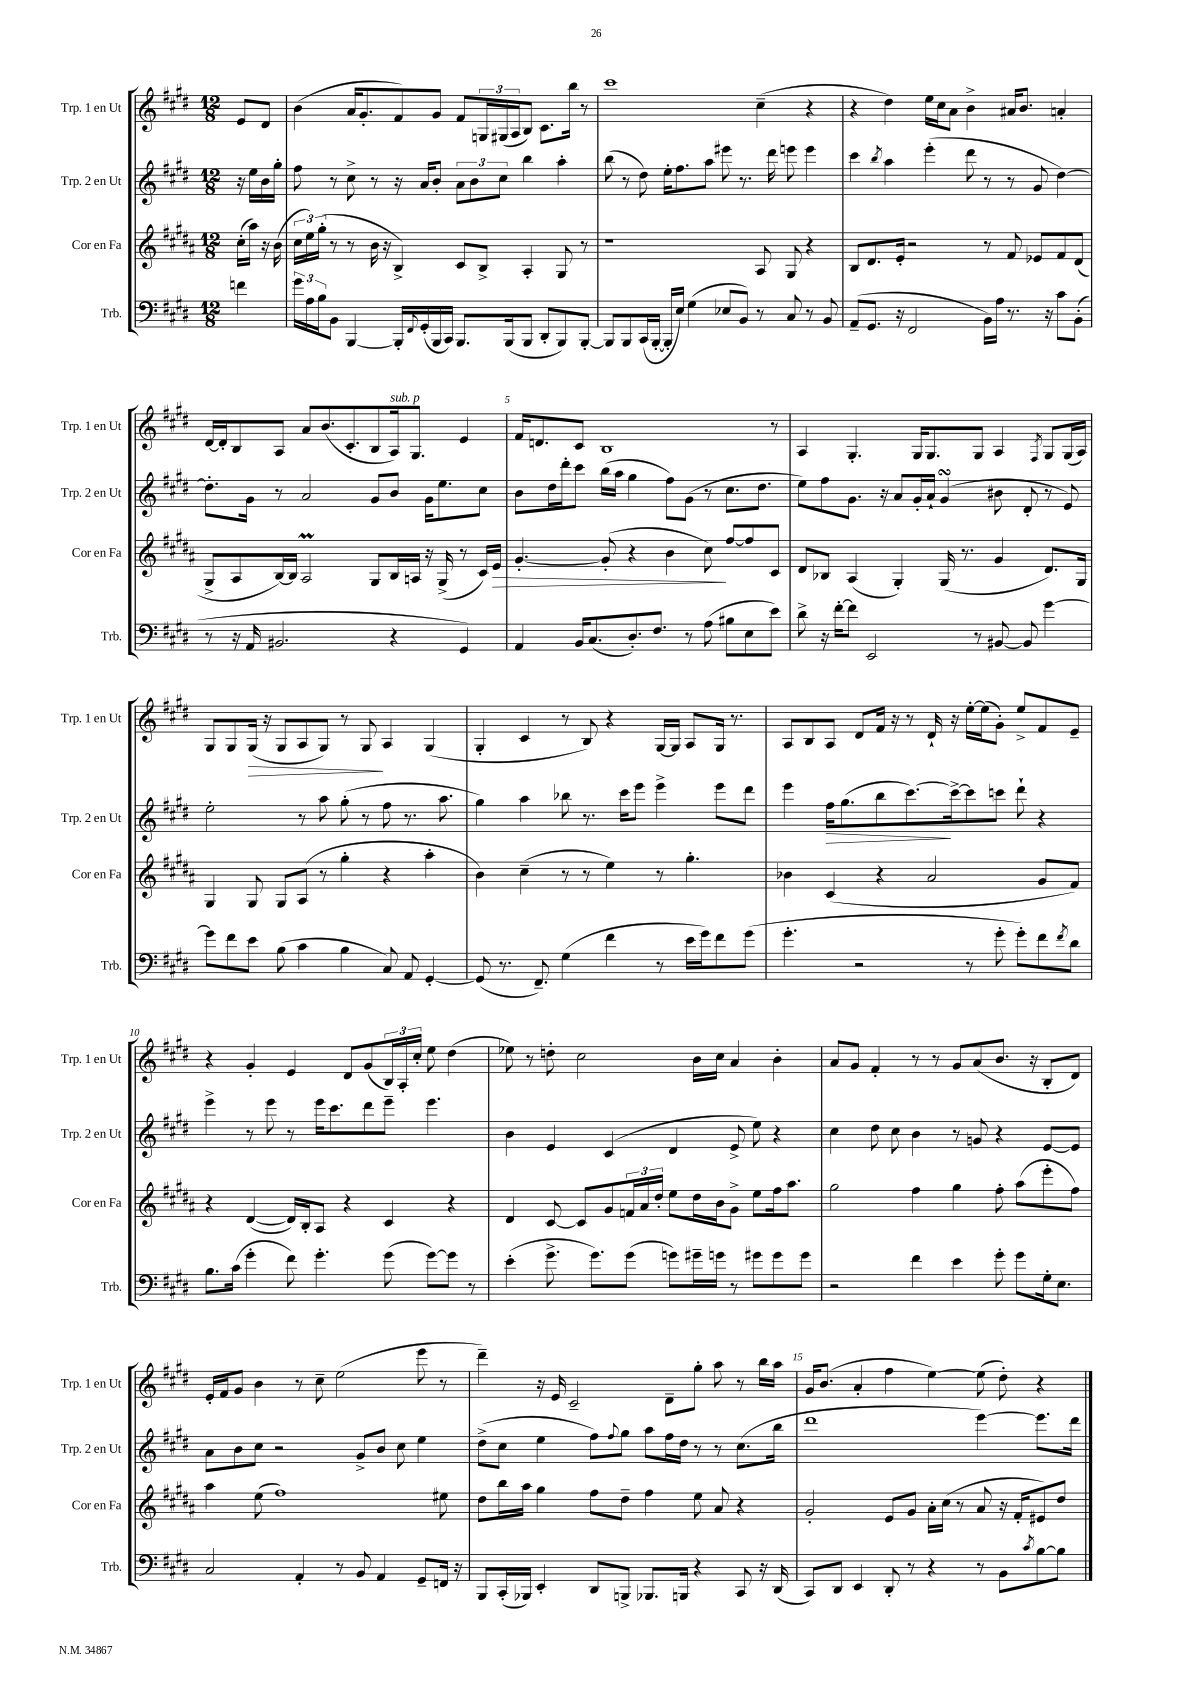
<<
\new StaffGroup <<
\new Staff = "s0" \with { instrumentName = "Trp. 1 en Ut" shortInstrumentName = "Trp. 1 en Ut" } {
    \clef treble \key e \major \numericTimeSignature \time 12/8 \partial 4
    e'8 dis'8 |
    b'4( a'16 gis'8.-. fis'8) gis'8 fis'8 \tuplet 3/2 { g16 gis16( a16 } b8) cis'8. b''16 r8 |
    cis'''1 cis''4--( r4 |
    r4 dis''4) e''16 cis''16 a'8 b'4-> ais'16 b'8. a'4-. |
    dis'16~ dis'16-. b8 a8 a'8 b'8.( cis'8.-. b8 a16^\markup { \italic "sub. p" }) gis8. e'4 |
    fis'16 d'8. cis'8 b1 r8 |
    a4 gis4.-. gis16 gis8. gis8 a4 \acciaccatura { fis8 } gis8 gis16( a16) |
    gis8 gis8 gis16\>( r16 gis8 a8 gis8) r8 gis8\! a4 gis4( |
    gis4-. cis'4 r8 b8) r4 gis16~ gis16 a8 gis16 r8. |
    a8 b8 a8 dis'8 fis'16 r16 r8 dis'16-! r16 e''16~-. e''16( gis'8-.) e''8-> fis'8 e'8-- |
    r4 gis'4-. e'4 dis'8 gis'8( \tuplet 3/2 { b16) a16-. cis''16-. } e''8 dis''4( |
    ees''8) r8 d''8-. cis''2 b'16 cis''16 a'4 b'4-. |
    a'8 gis'8 fis'4-. r8 r8 gis'8 a'8( b'8. r16 b8-. dis'8) |
    e'16-. fis'16 gis'8 b'4 r8 cis''8-- e''2( e'''8 r8 |
    dis'''4--) r16 e'16 cis'2-- dis'8-- gis''8-. a''8 r8 b''16 a''16 |
    gis'16 b'8.( a'4-. fis''4 e''4~) e''8( dis''8-.) r4 \bar "|." |
}
\new Staff = "s1" \with { instrumentName = "Trp. 2 en Ut" shortInstrumentName = "Trp. 2 en Ut" } {
    \clef treble \key e \major \numericTimeSignature \time 12/8 \partial 4
    r16 e''16 b'16 gis''16-. |
    fis''8 r8 cis''8-> r8 r16 a'16 b'8-. \tuplet 3/2 { a'8 b'8 cis''8 } b''4 a''4-. |
    b''8( r8 dis''8) e''16-. fis''8. a''8 eis'''8 r8. dis'''16 e'''8 e'''4 |
    cis'''4 \acciaccatura { b''8 } a''4 e'''4-.( dis'''8 r8 r8 gis'8 dis''4~) |
    dis''8.-. gis'16 r8 a'2 gis'8 b'8 gis'16 e''8. cis''8 |
    b'8 dis''16 dis'''16-. cis'''8 b''16( a''16 gis''4 fis''8) gis'8( r8 cis''8. dis''8. |
    e''8) fis''8 gis'8. r16 a'8 gis'16-. a'16-! gis'4\turn( bis'8 dis'8-. r8 e'8) |
    e''2-. r8 a''8 gis''8-.( r8 fis''8 r8. a''8. |
    gis''4) a''4 bes''8 r8. cis'''16 e'''8 e'''4-> e'''8 dis'''8 |
    e'''4 fis''16\> gis''8.( b''8 cis'''8.~\!) cis'''16~-> cis'''8 c'''8 dis'''8-! r4 |
    e'''4-> r8 e'''8 r8 e'''16 cis'''8. dis'''8 e'''8-- e'''4. |
    b'4 e'4 cis'4( dis'4 e'8-> e''8) r4 |
    cis''4 dis''8 cis''8 b'4 r8 g'8 r4 e'8~ e'8 |
    a'8 b'8 cis''8 r2 gis'8-> b'8 cis''8 e''4 |
    dis''8->( cis''8 e''4 fis''8) \appoggiatura { fis''8 } gis''8 a''8 fis''16 dis''16 r8 r8 cis''8.( b''16 |
    dis'''1 e'''4~) e'''8. dis'''16 \bar "|." |
}
\new Staff = "s2" \with { instrumentName = "Cor en Fa" shortInstrumentName = "Cor en Fa" } {
    \clef treble \key b \major \numericTimeSignature \time 12/8 \partial 4
    cis''16-.( ais''16) r16 b'16( |
    \tuplet 3/2 { cis''16 e''16) gis''16-.( } r8 r8 b'16 r16 b4->) cis'8 b8-> ais4-. gis8 r8 |
    r1 ais8 gis8 r4 |
    b8 dis'8. e'16-. r2 r8 fis'8 ees'8 fis'8 dis'8( |
    gis8-> ais8 b16~) b16 ais2\prall gis8 b16 a16 r16 gis16->( r8 cis'16) e'16\> |
    gis'4.~-. gis'8-.( r4 b'4 cis''8\!) fis''8~ fis''8 cis'8 |
    dis'8 bes8 ais4( gis4-.) gis16( r8. gis'4 dis'8.) gis16 |
    gis4 gis8 gis8 ais8( r8 gis''4-. r4 ais''4-. |
    b'4) cis''4--( r8 r8 e''4) r8 gis''4.-. |
    bes'4 cis'4( r4 ais'2 gis'8 fis'8) |
    r4 dis'4~( dis'16) b16-. ais8 r4 cis'4 r4 |
    dis'4 cis'8~ cis'8 gis'8 \tuplet 3/2 { f'16 ais'16 dis''16-. } e''8 dis''16 b'16 gis'8-> e''8 fis''16 ais''8. |
    gis''2 fis''4 gis''4 fis''8-. ais''8( e'''8-. fis''8) |
    ais''4 e''8( fis''1) eis''8 |
    dis''8 b''16 ais''16 gis''4 fis''8 dis''8-- fis''4 e''8 ais'8 r4 |
    gis'2-. e'8 gis'8 ais'16-. cis''16( r8 ais'8 r16 fis'16-. eis'8) dis''8 \bar "|." |
}
\new Staff = "s3" \with { instrumentName = "Trb." shortInstrumentName = "Trb." } {
    \clef bass \key e \major \numericTimeSignature \time 12/8 \partial 4
    f'4 |
    \tuplet 3/2 { gis'16 a16 b16 } b,8 b,,4~ b,,16-. \appoggiatura { fis,8 } gis,16-.( b,,16 cis,16) b,,8. b,,16( b,,8 dis,8-. b,,8) b,,8~-. |
    b,,8 b,,8 cis,16( b,,16~-. b,,16-. e16) gis4( ees8 b,8) r8 cis8 r8 b,8 |
    a,8--( gis,8. r16 fis,2 b,16) a16 r8. r16 cis'8 b,8-.( |
    r8 r16 a,16 bis,2. r4 gis,4) |
    a,4 b,16 cis8.( dis8.-.) fis8. r8 a8( bis8 e8 e'8) |
    dis'8-> r16 fis'16~-. fis'8 e,2 r8 bis,8~ bis,8 gis'4~ |
    gis'8 fis'8 e'8 b8( cis'4 b4 cis8) a,8 gis,4~-. |
    gis,8( r8. fis,8.--) gis4( fis'4 r8 e'16 gis'16) fis'8 gis'8( |
    gis'4.-. r2 r8 gis'8-. gis'8-.) fis'8 \acciaccatura { fis'8 } dis'8 |
    b8. cis'16( gis'4-. fis'8) gis'4.-. gis'8( gis'8~) gis'8 r8 |
    e'4-.( gis'8.-> gis'8.) gis'8( g'8) gis'16-- g'16 r8 gis'8 gis'8 gis'8 |
    r2 fis'4 e'4 gis'8-. gis'8 gis16-. e8. |
    cis2 a,4-. r8 b,8 a,4 gis,8-- f,16 r16 |
    b,,8 cis,16-.( bes,,16) e,4-. dis,8 b,,8-> bes,,8. b,,16 r4 cis,8 r16 dis,16( |
    cis,8) dis,8 e,4 dis,8-. r8 r4 r8 b,8 \acciaccatura { cis'8 } b8~ b8 \bar "|." |
}
>>
>>
\layout { \context { \Score \override BarNumber.break-visibility = ##(#f #t #t) barNumberVisibility = #(every-nth-bar-number-visible 5) } }
